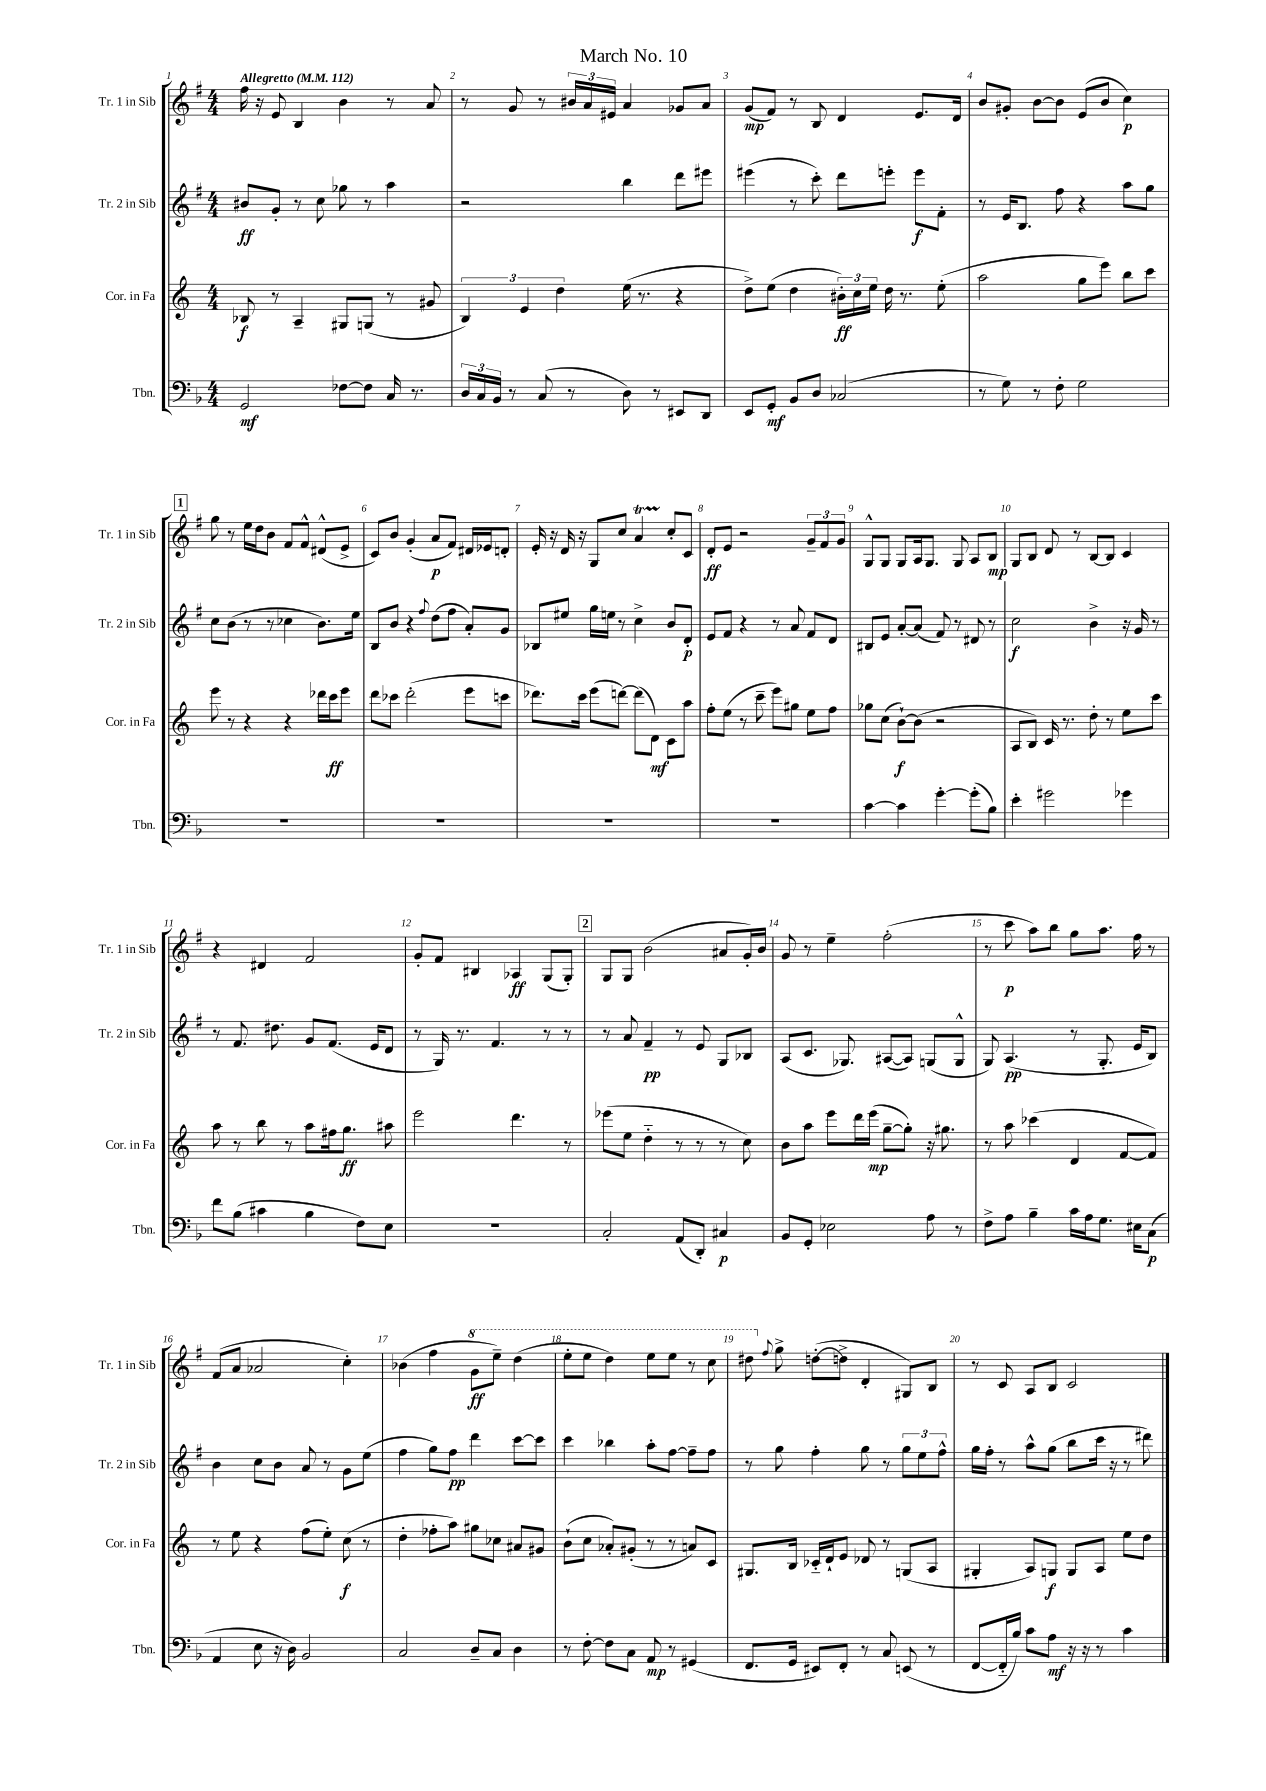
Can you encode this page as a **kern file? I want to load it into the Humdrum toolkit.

**kern	**kern	**kern	**kern
*staff4	*staff3	*staff2	*staff1
*clefF4	*clefG2	*clefG2	*clefG2
*k[b-]	*k[]	*k[f#]	*k[f#]
*M4/4	*M4/4	*M4/4	*M4/4
*MM112	*MM112	*MM112	*MM112
2GG	8B-	8b#	16ff#
.	.	.	16r
.	8r	8g'	8e
.	4A~	8r	4B
.	.	8cc	.
[8F-	8G#	8gg-	4b
8F-]	(8G	8r	.
16C	8r	4aa	8r
8.r	.	.	.
.	8g#	.	8a
=	=	=	=
24D	6B)	2r	8r
24C	.	.	.
24BB-	.	.	.
8r	.	.	8g
.	6e	.	.
(8C	.	.	8r
.	6dd	.	.
8r	.	.	24b#
.	.	.	24a
.	.	.	24e#
8D)	(16ee	4bb	4a
.	8.r	.	.
8r	.	.	.
8EE#	4r	8ddd	8g-
8DD	.	8eee#	8a
=	=	=	=
8EE	8dd^)	(4eee#	(8g
8GG'	(8ee	.	8f#)
8BB-	4dd	8r	8r
8D	.	8ccc')	8B
(2C-	24b#')	8ddd	4d
.	24cc	.	.
.	24ee	.	.
.	16dd	8eee'	.
.	8.r	.	.
.	.	8eee	8.e
.	(8ee'	8f#'	.
.	.	.	16d
=	=	=	=
8r	2aa	8r	8b
8G)	.	16e	8g#'
.	.	8.B	.
8r	.	.	[8b
8F'	.	8ff#	8b]
2G	8gg	4r	(8e
.	8eee)	.	8b
.	8bb	8aa	4cc)
.	8ccc	8gg	.
=	=	=	=
1r	8eee	8cc	8gg
.	8r	(8b	8r
.	4r	8r	16ee
.	.	.	16dd
.	.	8r	8b
.	4r	4cc-	8f#
.	.	.	8f#^^
.	16ddd-	8.b)	(8d#^^
.	16ccc	.	.
.	8eee	.	8e^
.	.	16ee	.
=	=	=	=
1r	8ddd	8B	8c)
.	8ccc-	8b	8b
.	(2ddd'	4r	(4g'
.	.	8qqff#	.
.	.	(8dd	8a
.	.	8ff#	8f#)
.	8eee	8a')	16d#
.	.	.	16e-
.	8ccc	8g	8d'
=	=	=	=
1r	8.ddd-)	8B-	16e'
.	.	.	16r
.	.	8ee#	16d
.	16ccc	.	16r
.	(8eee	16gg	8G
.	.	16ee	.
.	[8ddd)	8r	8cc
.	(8ddd]	4cc^	4a
.	8d)	.	.
.	8c	8b	8cc'
.	8aa	8d'	8c
=	=	=	=
1r	8ff'	8e	8d'
.	(8ee	8f#	8e
.	8r	4r	2r
.	8ccc~	.	.
.	8eee)	8r	.
.	8gg#	8a	.
.	8ee	8f#	12g~
.	.	.	12f#
.	8ff	8d	.
.	.	.	12g
=	=	=	=
[4c	8gg-	8B#	8G^^
.	(8cc	8e	8G
4c]	[8b`)	[8a'	8G
.	(8b]	(8a]	16A
.	.	.	8.G
[4g'	2r	8f#)	.
.	.	8r	8G
(8g']	.	8d#	8A
8B-)	.	8r	8B
=	=	=	=
4e'	8A	2cc	8G
.	8B)	.	8B
2g#	16c	.	8d
.	8.r	.	.
.	.	.	8r
.	8dd'	4b^	[8B
.	8r	.	8B]
4g-	8ee	16r	4c
.	.	16g	.
.	8ccc	8r	.
=	=	=	=
8f	8aa	8r	4r
(8B-	8r	8.f#	.
4c#	8bb	.	4d#
.	.	8.dd#	.
.	8r	.	.
4B-	8aa	8g	2f#
.	16ff#	(8.f#	.
.	8.gg	.	.
8F)	.	.	.
.	.	16e	.
8E	8aa#	8d	.
=	=	=	=
1r	2eee	8r	8g'
.	.	16G)	8f#
.	.	8.r	.
.	.	.	4B#
.	.	4.f#	.
.	4.ddd	.	4A-
.	.	8r	(8G
.	8r	8r	8G')
=	=	=	=
2C'	(8eee-	8r	8G
.	8ee	8a	8G
.	4dd'~	4f#~	(2b
(8AA	8r	8r	.
8DD')	8r	8e	.
4C#	8r	8G	8a#
.	8cc)	8B-	16g')
.	.	.	16b
=	=	=	=
8BB-	8b	(8A	8g
8GG'	8aa	8.c	8r
2E-	8eee	.	4ee~
.	.	8.G-)	.
.	16ddd	.	.
.	(16eee	.	.
.	[8gg~	([8A#	(2ff#'
.	8gg'])	8A#])	.
8A	16r	(8G	.
.	8.gg#	.	.
8r	.	8G^^	.
=	=	=	=
8F^	8r	8G)	8r
8A	8aa	(4.A	8ccc
4B-~	(4ccc-	.	8aa)
.	.	.	8bb
16c	4d	8r	8gg
16A	.	.	.
8.G	.	8.G'	8.aa
.	[8f	.	.
16E#	.	16e	16ff#
(8C	8f])	8B)	8r
=	=	=	=
4AA	8r	4b	(8f#
.	8ee	.	8a
8E	4r	8cc	2a-
16r	.	8b	.
16D)	.	.	.
2BB-	(8ff	8a	.
.	8ee')	8r	.
.	(8cc	8g	4cc')
.	8r	(8ee	.
=	=	=	=
2C	4dd'	4ff#	(4b-
.	8ff-'	8gg)	4ff#
.	8aa)	8ff#	.
8D~	8gg#	4ddd	8gg
8C	8cc-	.	8eee~)
4D	8a#	[8ccc	(4ddd
.	8g#	8ccc]	.
=	=	=	=
8r	(8b`	4ccc	8eee'
[8F'	8cc	.	8eee
8F]	8a-')	4bb-	4ddd)
8C	(8g#'	.	.
8AA	8r	8aa'	8eee
8r	8r	[8ff#	8eee
(4GG#	8a)	8ff#~]	8r
.	8c	8ff#	8ccc
=	=	=	=
8.FF	8.G#	8r	8ddd#
.	.	.	8qqff#
.	.	8gg	8gg^
16GG	16B	.	.
8EE#)	16c-'~	4ff#'	([8dd'
.	16d`	.	.
8FF'	8e	.	8dd^]
8r	8d-	8gg	4d'
8C	8r	8r	.
(8EE	(8G	12gg	8G#)
.	.	12ee	.
8r	8A	.	8B
.	.	12ff#^^	.
=	=	=	=
[8FF	4G#'	16gg	8r
.	.	16ff#'	.
16FF'~]	.	8r	8c
16B-)	.	.	.
8c	8A)	8aa^^	8A
8A	8G	(8gg	8B
16r	8G	8bb	2c
16r	.	.	.
8r	8A	16ccc	.
.	.	16r	.
4c	8ee	8r	.
.	8dd	8ddd#)	.
==	==	==	==
*-	*-	*-	*-
